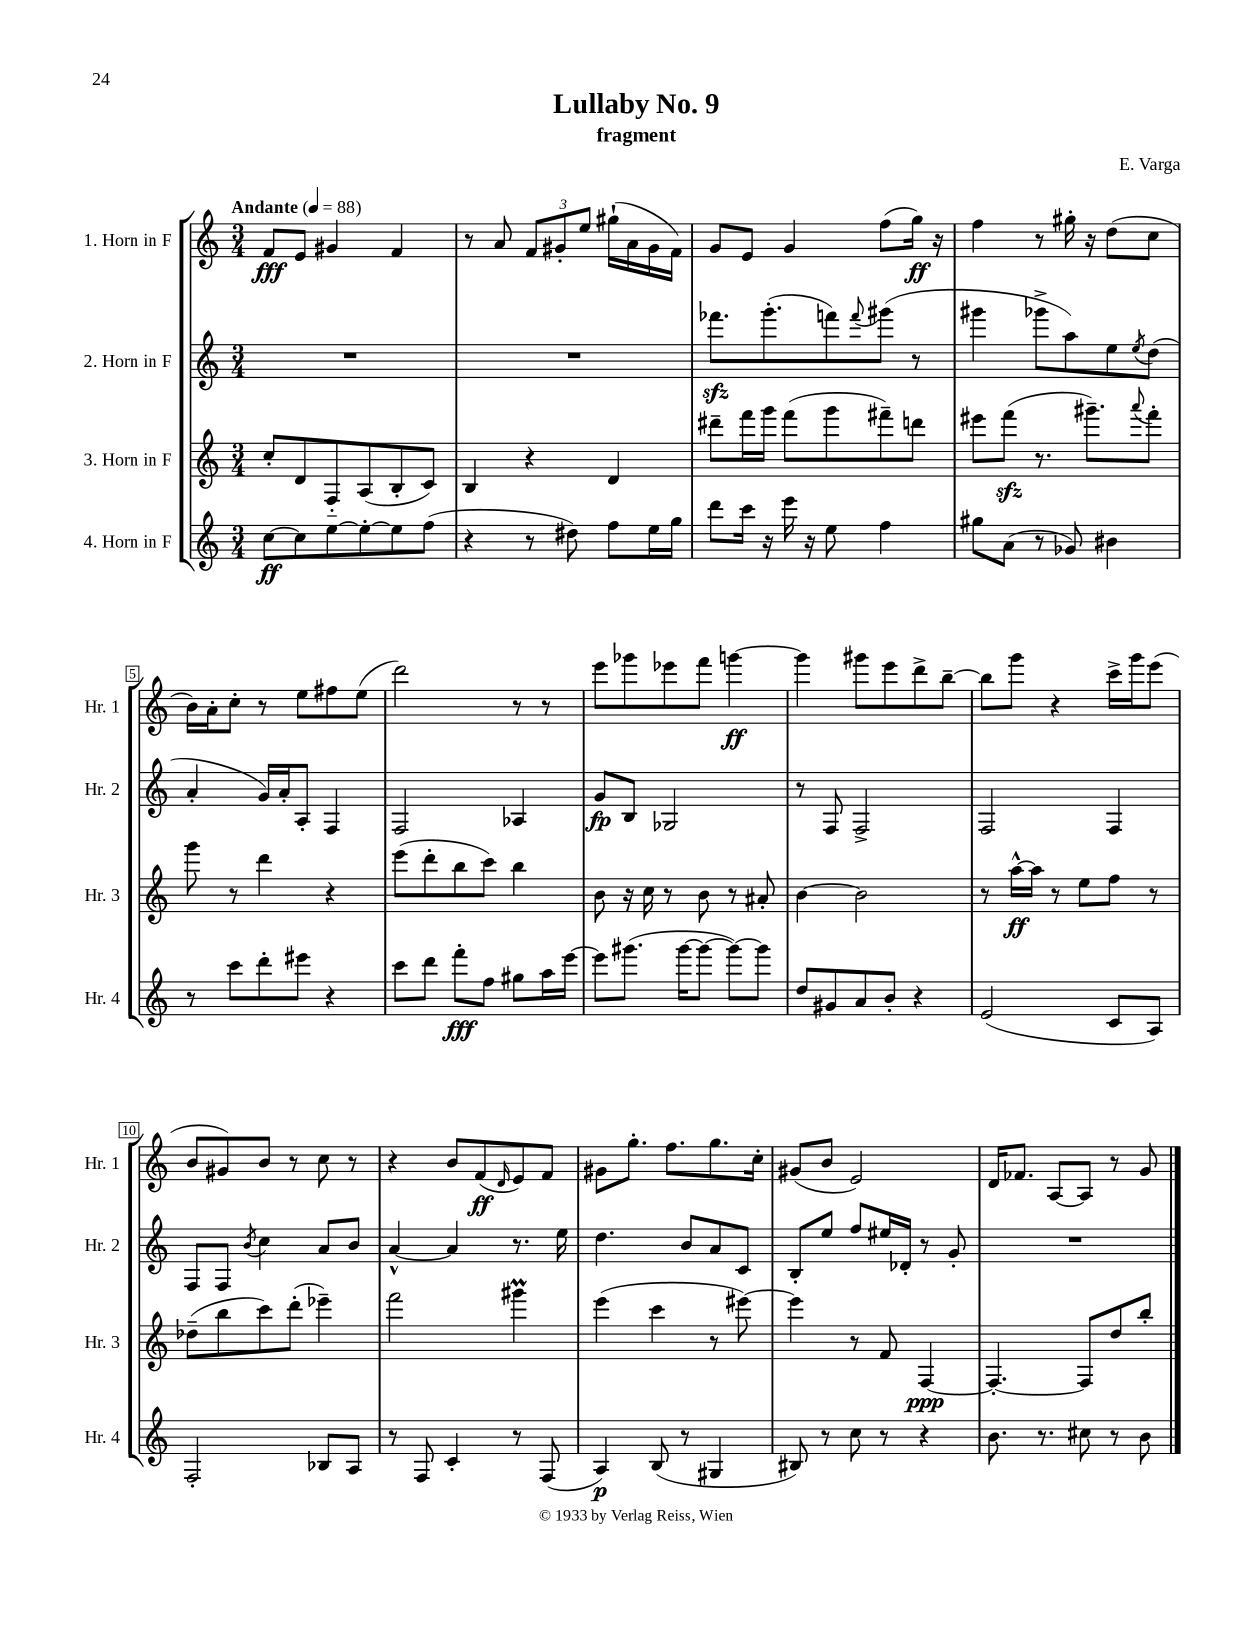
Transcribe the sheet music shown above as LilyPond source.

\header { title = "Lullaby No. 9" composer = "E. Varga" subtitle = "fragment" }
<<
\new StaffGroup <<
\new Staff = "s0" \with { instrumentName = "1. Horn in F" shortInstrumentName = "Hr. 1" } {
    \clef treble \key c \major \numericTimeSignature \time 3/4 \tempo "Andante" 4 = 88
    f'8\fff e'8 gis'4 f'4 |
    r8 a'8 \tuplet 3/2 { f'8 gis'8-. e''8 } gis''16-!( a'16 gis'16 f'16) |
    g'8 e'8 g'4 f''8( g''16\ff) r16 |
    f''4 r8 gis''16-. r16 d''8( c''8 |
    b'16) a'16-. c''8-. r8 e''8 fis''8 e''8( |
    d'''2) r8 r8 |
    e'''8 ges'''8 ees'''8 f'''8 g'''4~\ff |
    g'''4 gis'''8 e'''8 d'''8-> b''8~-- |
    b''8 g'''8 r4 c'''16-> g'''16 e'''8( |
    b'8 gis'8) b'8 r8 c''8 r8 |
    r4 b'8 f'8\ff( \grace { d'16 } e'8) f'8 |
    gis'8 g''8.-. f''8. g''8. c''16-. |
    gis'8( b'8 e'2) |
    d'16 fes'8. a8~ a8 r8 g'8 \bar "|." |
}
\new Staff = "s1" \with { instrumentName = "2. Horn in F" shortInstrumentName = "Hr. 2" } {
    \clef treble \key c \major \numericTimeSignature \time 3/4
    R2. |
    R2. |
    fes'''8.\sfz g'''8.-.( f'''8) \appoggiatura { f'''8 } gis'''8( r8 |
    gis'''4 ges'''8-> a''8) e''8 \acciaccatura { e''8 } d''8( |
    a'4-. g'16) a'16-. a8-. f4 |
    f2 aes4 |
    g'8\fp b8 ges2 |
    r8 f8 f2-> |
    f2 f4 |
    f8 f8 \acciaccatura { b'8 } c''4 a'8 b'8 |
    a'4~-^ a'4 r8. e''16 |
    d''4. b'8 a'8 c'8 |
    b8-. e''8 f''8 eis''16 des'16-. r8 g'8-. |
    R2. \bar "|." |
}
\new Staff = "s2" \with { instrumentName = "3. Horn in F" shortInstrumentName = "Hr. 3" } {
    \clef treble \key c \major \numericTimeSignature \time 3/4
    c''8-. d'8 f8-_ a8( b8-. c'8) |
    b4 r4 d'4 |
    dis'''8-- f'''16 g'''16 f'''8( g'''8 fis'''8--) d'''8 |
    eis'''8 f'''8\sfz( r8. gis'''8.--) \appoggiatura { a'''8 } f'''8-. |
    g'''8 r8 d'''4 r4 |
    e'''8( d'''8-. b''8 c'''8) b''4 |
    b'8 r16 c''16 r8 b'8 r8 ais'8-. |
    b'4~ b'2 |
    r8 a''16~-^\ff a''16 r8 e''8 f''8 r8 |
    des''8--( b''8 c'''8) d'''8-.( ees'''4--) |
    f'''2 gis'''4\prall |
    e'''4( c'''4 r8 eis'''8~) |
    eis'''4 r8 f'8 f4~\ppp |
    f4.~-. f8 d''8 b''8-. \bar "|." |
}
\new Staff = "s3" \with { instrumentName = "4. Horn in F" shortInstrumentName = "Hr. 4" } {
    \clef treble \key c \major \numericTimeSignature \time 3/4
    c''8~\ff c''8 e''8~ e''8~-. e''8 f''8( |
    r4 r8 dis''8) f''8 e''16 g''16 |
    d'''8 c'''16 r16 e'''16 r16 e''8 f''4 |
    gis''8 a'8( r8 ges'8) bis'4 |
    r8 c'''8 d'''8-. eis'''8 r4 |
    c'''8 d'''8 f'''8-.\fff f''8 gis''8 a''16 e'''16~ |
    e'''8 gis'''8.( gis'''16~ gis'''8~ gis'''8~) gis'''8 |
    d''8 gis'8 a'8 b'8-. r4 |
    e'2( c'8 a8) |
    f2-. bes8 a8 |
    r8 f8 c'4-. r8 f8( |
    a4\p) b8( r8 gis4 |
    bis8) r8 c''8 r8 r4 |
    b'8. r8. cis''8 r8 b'8 \bar "|." |
}
>>
>>
\layout { \context { \Score \override BarNumber.stencil = #(make-stencil-boxer 0.1 0.3 ly:text-interface::print) } }
